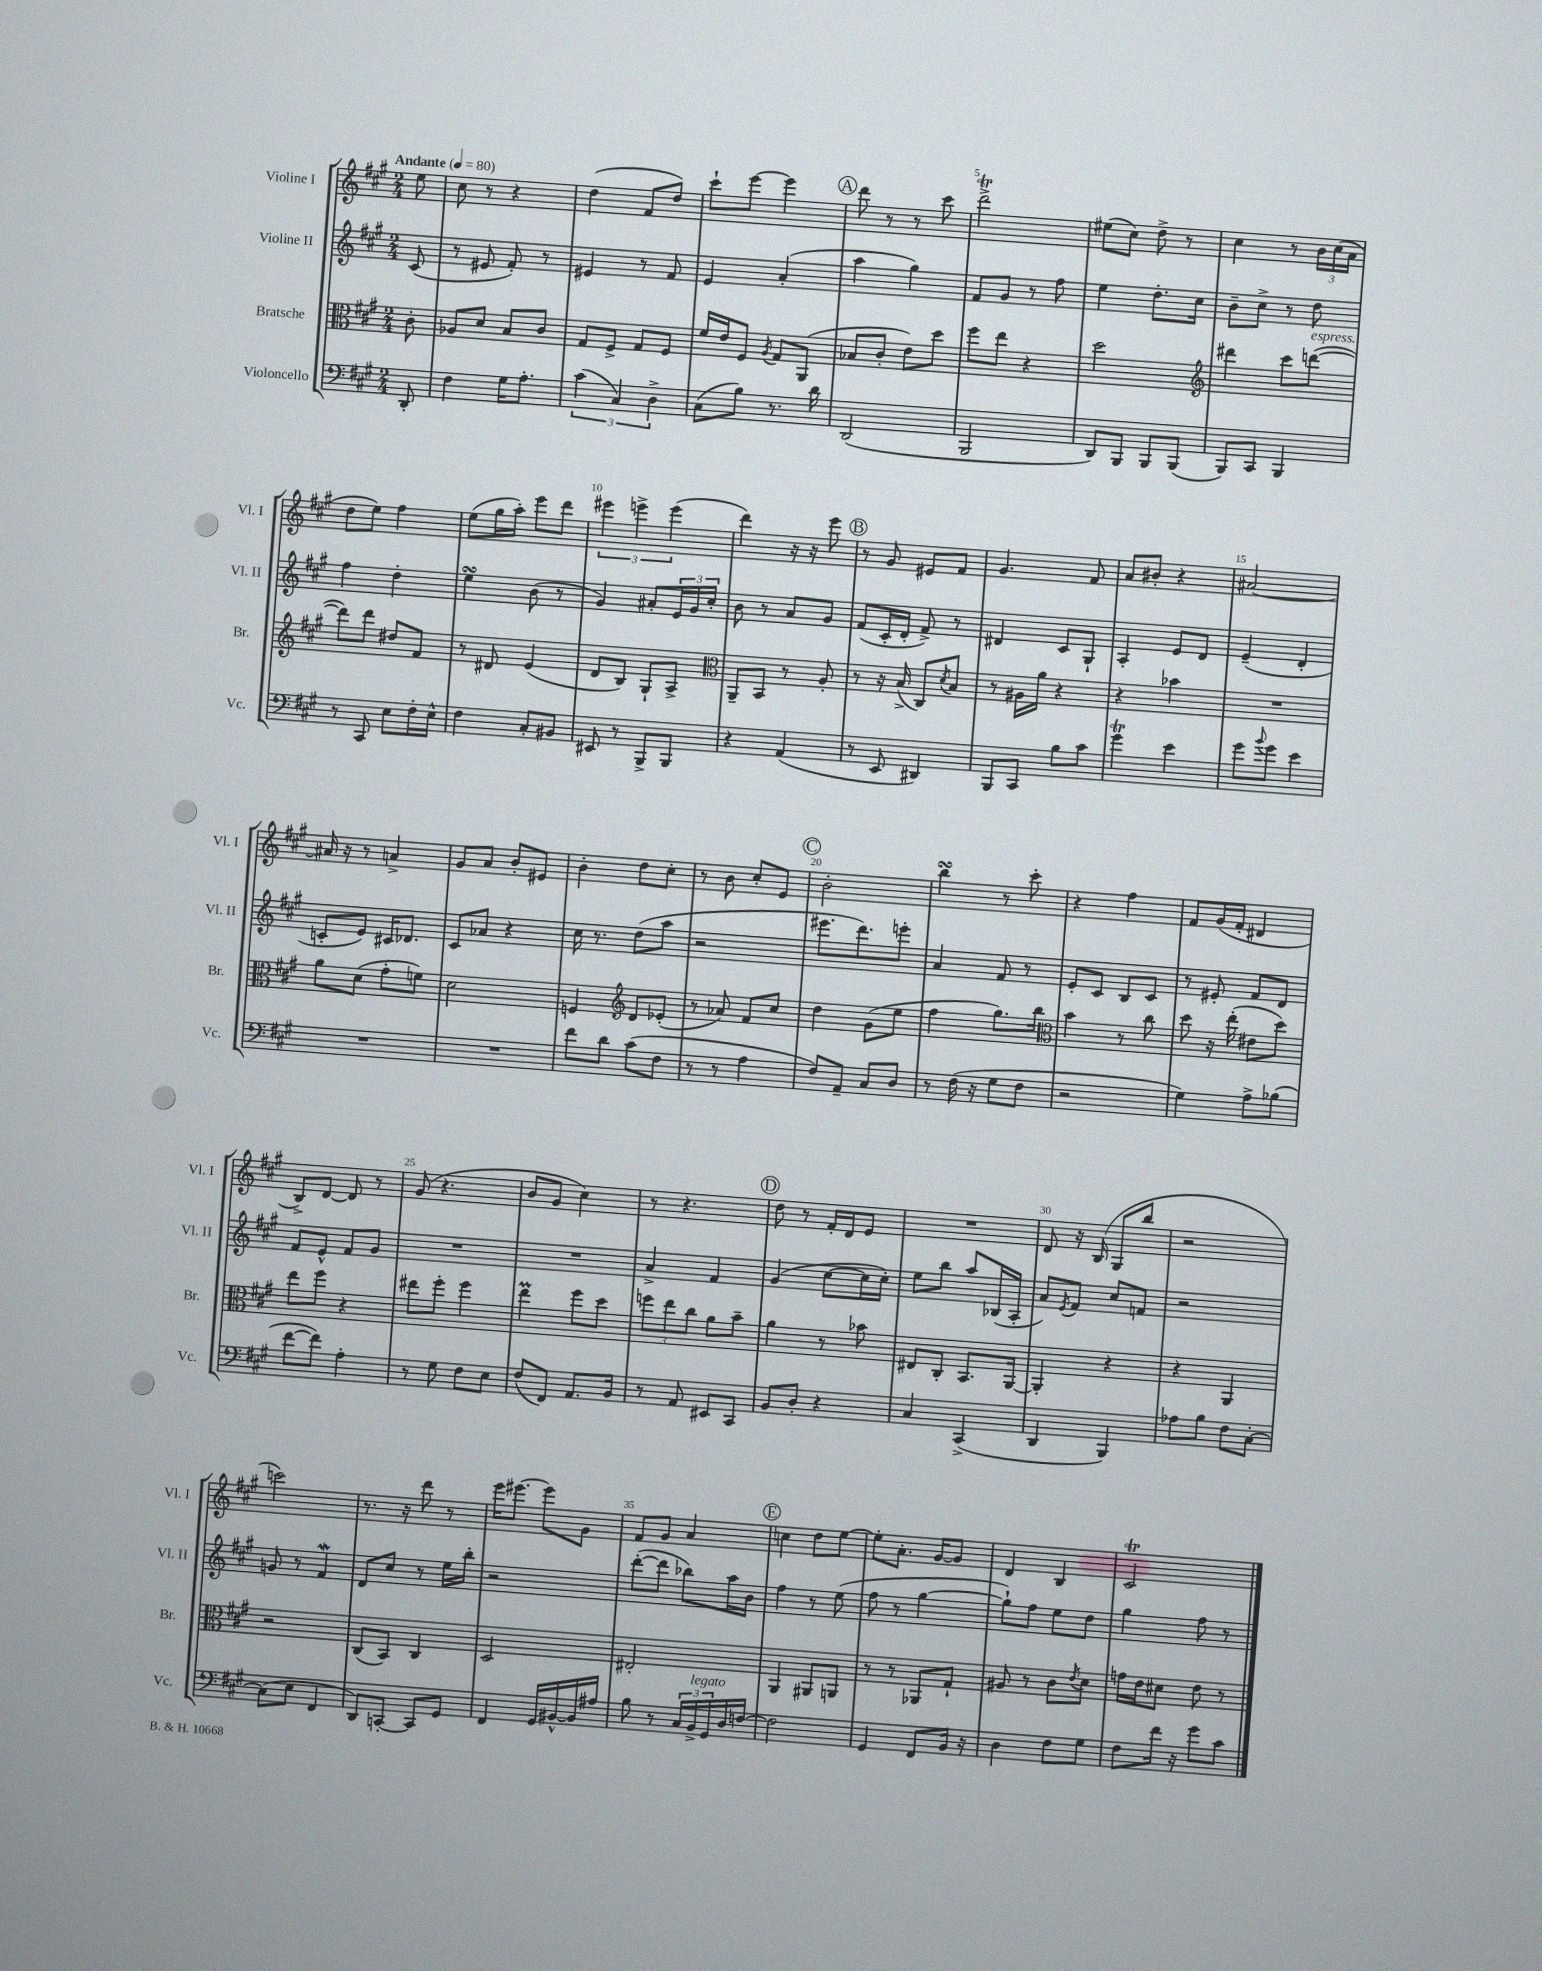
<<
\new StaffGroup <<
\new Staff = "s0" \with { instrumentName = "Violine I" shortInstrumentName = "Vl. I" } {
    \clef treble \key a \major \numericTimeSignature \time 2/4 \partial 8 \tempo "Andante" 4 = 80
    e''8 |
    cis''8 r8 r4 |
    d''4( fis'8 d''8) |
    cis'''8-! e'''8~ e'''4 |
    \mark \markup { \circle "A" } d'''8 r8 r8 cis'''8 |
    d'''2->\trill |
    eis''8( cis''8) d''8-> r8 |
    cis''4 r8 \tuplet 3/2 { b'16 cis''16( a'16 } |
    d''8 e''8) fis''4 |
    e''8( gis''16 a''16-.) e'''8 d'''8 |
    \tuplet 3/2 { eis'''4 e'''4-> e'''4( } |
    d'''4) r16 r16 e'''8 |
    \mark \markup { \circle "B" } r8 gis'8 eis'8 fis'8 |
    gis'4. fis'8 |
    a'8 bis'8-. r4 |
    ais'2~ |
    ais'16 r16 r8 a'4-> |
    gis'8 a'8 b'8-. eis'8 |
    b'4-. d''8 cis''8-. |
    r8 b'8 cis''8-. e'8 |
    \mark \markup { \circle "C" } b'2-. |
    b''4\turn r8 cis'''8-. |
    r4 fis''4 |
    fis'8 gis'16( fis'16-. dis'4 |
    b8->) d'8~ d'8 r8 |
    gis'8( r4. |
    b'8 gis'8 cis''4) |
    r8 r4. |
    \mark \markup { \circle "D" } d''8 r8 fis'16-. d'16 e'8 |
    R2 |
    d'8 r16 b16( gis8 b''8 |
    r2 |
    c'''2) |
    r8. r16 d'''8 r8 |
    e'''16 eis'''8.~ eis'''8 gis'8 |
    fis'8 gis'8 a'4 |
    \mark \markup { \circle "E" } c''4 d''8 e''8~ |
    e''8-. a'8.-. gis'16~ gis'8 |
    d'4 b4 |
    cis'2\trill \bar "|." |
}
\new Staff = "s1" \with { instrumentName = "Violine II" shortInstrumentName = "Vl. II" } {
    \clef treble \key a \major \numericTimeSignature \time 2/4 \partial 8
    cis'8( |
    r8 eis'8 fis'8-.) r8 |
    eis'4 r8 fis'8 |
    e'4 a'4-.( |
    \mark \markup { \circle "A" } a''4 gis''4) |
    fis'8 gis'8 r8 fis''8 |
    e''4 d''8.-. cis''16 |
    b'8-- cis''8-> r8 d''8 |
    fis''4 d''4-. |
    e''4\turn b'8( r8 |
    gis'4) ais'8-. \tuplet 3/2 { e'16 gis'16 cis''16-. } |
    b'8 r8 a'8 gis'8 |
    \mark \markup { \circle "B" } fis'8( cis'16-. d'16-. fis'8->) r8 |
    dis'4 cis'8 gis8-! |
    a4-. e'8 d'8 |
    e'4--( d'4-. |
    c'8-. e'8) cis'16 des'8. |
    cis'8 aes'8 r4 |
    cis''16 r8. d''8( a''8 |
    r2 |
    \mark \markup { \circle "C" } eis'''8. d'''8.) e'''8-. |
    a'4 fis'8 r8 |
    e'8-. cis'8 b8 cis'8 |
    r8 eis'8-. fis'8 d'8 |
    fis'8 e'8-^ fis'8 gis'8 |
    R2 |
    R2 |
    a'4-> fis'4 |
    \mark \markup { \circle "D" } gis'4( cis''8~ cis''16 cis''16-.) |
    e''8 b''8 a''8 bes16( a16-. |
    a'8) \acciaccatura { e'8 } fis'8 cis''8 f'8 |
    r2 |
    g'8 r8 fis'4\mordent |
    d'8 cis''8 r8 e''16 b''16-. |
    r2 |
    d'''8~-.( d'''8 bes''8) a''16 b'16 |
    \mark \markup { \circle "E" } fis''4 r8 e''8( |
    fis''8 r8 gis''4~ |
    gis''8-!) fis''8 e''8 d''8 |
    gis''4 fis''8 r8 \bar "|." |
}
\new Staff = "s2" \with { instrumentName = "Bratsche" shortInstrumentName = "Br." } {
    \clef alto \key a \major \numericTimeSignature \time 2/4 \partial 8
    cis'8-. |
    aes8 d'8 b8 cis'8 |
    gis8 fis8-> gis8 fis8 |
    fis'16 e'16 fis8 \acciaccatura { a8 } gis8 a,8( |
    \mark \markup { \circle "A" } bes8 cis'8-. e'8) d''8 |
    fis''8 e''8 r4 |
    d''2 |
    \clef treble dis'''4 cis'''8 d'''8~^\markup { \italic "espress." }( |
    d'''8) d'''8 dis''8 fis'8 |
    r8 dis'8 e'4( |
    d'8 b8) gis8-! a8-> |
    \clef alto a,8-- b,8 r8 a8-. |
    \mark \markup { \circle "B" } r8 r16 b16->( cis8) \acciaccatura { d'8 } b8 |
    r8 ais16 a'16 r4 |
    r4 bes'4 |
    R2 |
    a'8 d'8( gis'8-. f'8) |
    d'2 |
    f4 \clef treble d'8 ees'8-.( |
    r8 aes'8) fis'8 cis''8 |
    \mark \markup { \circle "C" } d''4 gis'8( e''8 |
    fis''4 gis''8.) b''16 |
    \clef alto b'4 r8 cis''8 |
    d''8 r16 e''16-.( eis'8 d''8) |
    e''8 fis''8 r4 |
    eis''8 fis''8-. fis''4 |
    e''4\prall fis''8 d''8 |
    \tuplet 3/2 { f''8 e''8 cis''8 } a'8 b'8-- |
    \mark \markup { \circle "D" } a'4 r8 bes'8 |
    eis8 cis8-. b,8. a,16~ |
    a,4-. r4 |
    r4 a,4 |
    r2 |
    cis8( b,8) cis4 |
    d2 |
    eis2-. |
    \mark \markup { \circle "E" } a,4 ais,8 a,8 |
    r8 r8 aes,8 gis8-! |
    ais8 r8 cis'8 \acciaccatura { e'8 } d'8 |
    g'16 e'16 dis'8 e'8 r8 \bar "|." |
}
\new Staff = "s3" \with { instrumentName = "Violoncello" shortInstrumentName = "Vc." } {
    \clef bass \key a \major \numericTimeSignature \time 2/4 \partial 8
    d,8-. |
    fis4 gis16 a8.-. |
    \tuplet 3/2 { cis'4( cis4) d4-> } |
    cis8( b8) r8. d'16 |
    \mark \markup { \circle "A" } d,2( |
    b,,2 |
    d,8) b,,8 b,,8 b,,8( |
    b,,8) cis,8 b,,4 |
    r8 cis,8 e8 fis16-. e16-^ |
    fis4 cis8-. bis,8 |
    eis,8 r8 b,,8-> b,,8 |
    r4 a,4( |
    \mark \markup { \circle "B" } r8 e,8 dis,4) |
    b,,8 cis,8 b8 cis'8 |
    gis'4\trill e'4 |
    gis'8 \appoggiatura { b'8 } gis'8 e'4 |
    R2 |
    R2 |
    fis'8 d'8 cis'8( fis8 |
    r8 r8 a4 |
    \mark \markup { \circle "C" } fis8) a,8-- cis8 d8 |
    r8 fis16( r16 gis8 fis8 |
    r2 |
    gis4) a8-> bes8( |
    fis'8~ fis'8) a4-. |
    r8 gis8 fis8 e8 |
    fis8( fis,8) a,8. b,16 |
    r8 a,8 eis,8 cis,8 |
    \mark \markup { \circle "D" } b,8 d8-. r4 |
    cis4 cis,4->( |
    d,4 b,,4) |
    aes8 b8 fis8 cis8~-. |
    cis8( e8 fis,4 |
    d,8) c,8~-. c,8 gis,8 |
    fis,4 gis,16 bis,16~-^ bis,16 ais16 |
    b8 r8 \tuplet 3/2 { cis16 b,16->^\markup { \italic "legato" } gis,16 } d16 f16~ |
    \mark \markup { \circle "E" } f2 |
    gis,4 fis,8 b,16 r16 |
    d4 fis8 gis8 |
    fis8 fis'16 r16 gis'8 cis'8 \bar "|." |
}
>>
>>
\layout { \context { \Score \override BarNumber.break-visibility = ##(#f #t #t) barNumberVisibility = #(every-nth-bar-number-visible 5) } }
